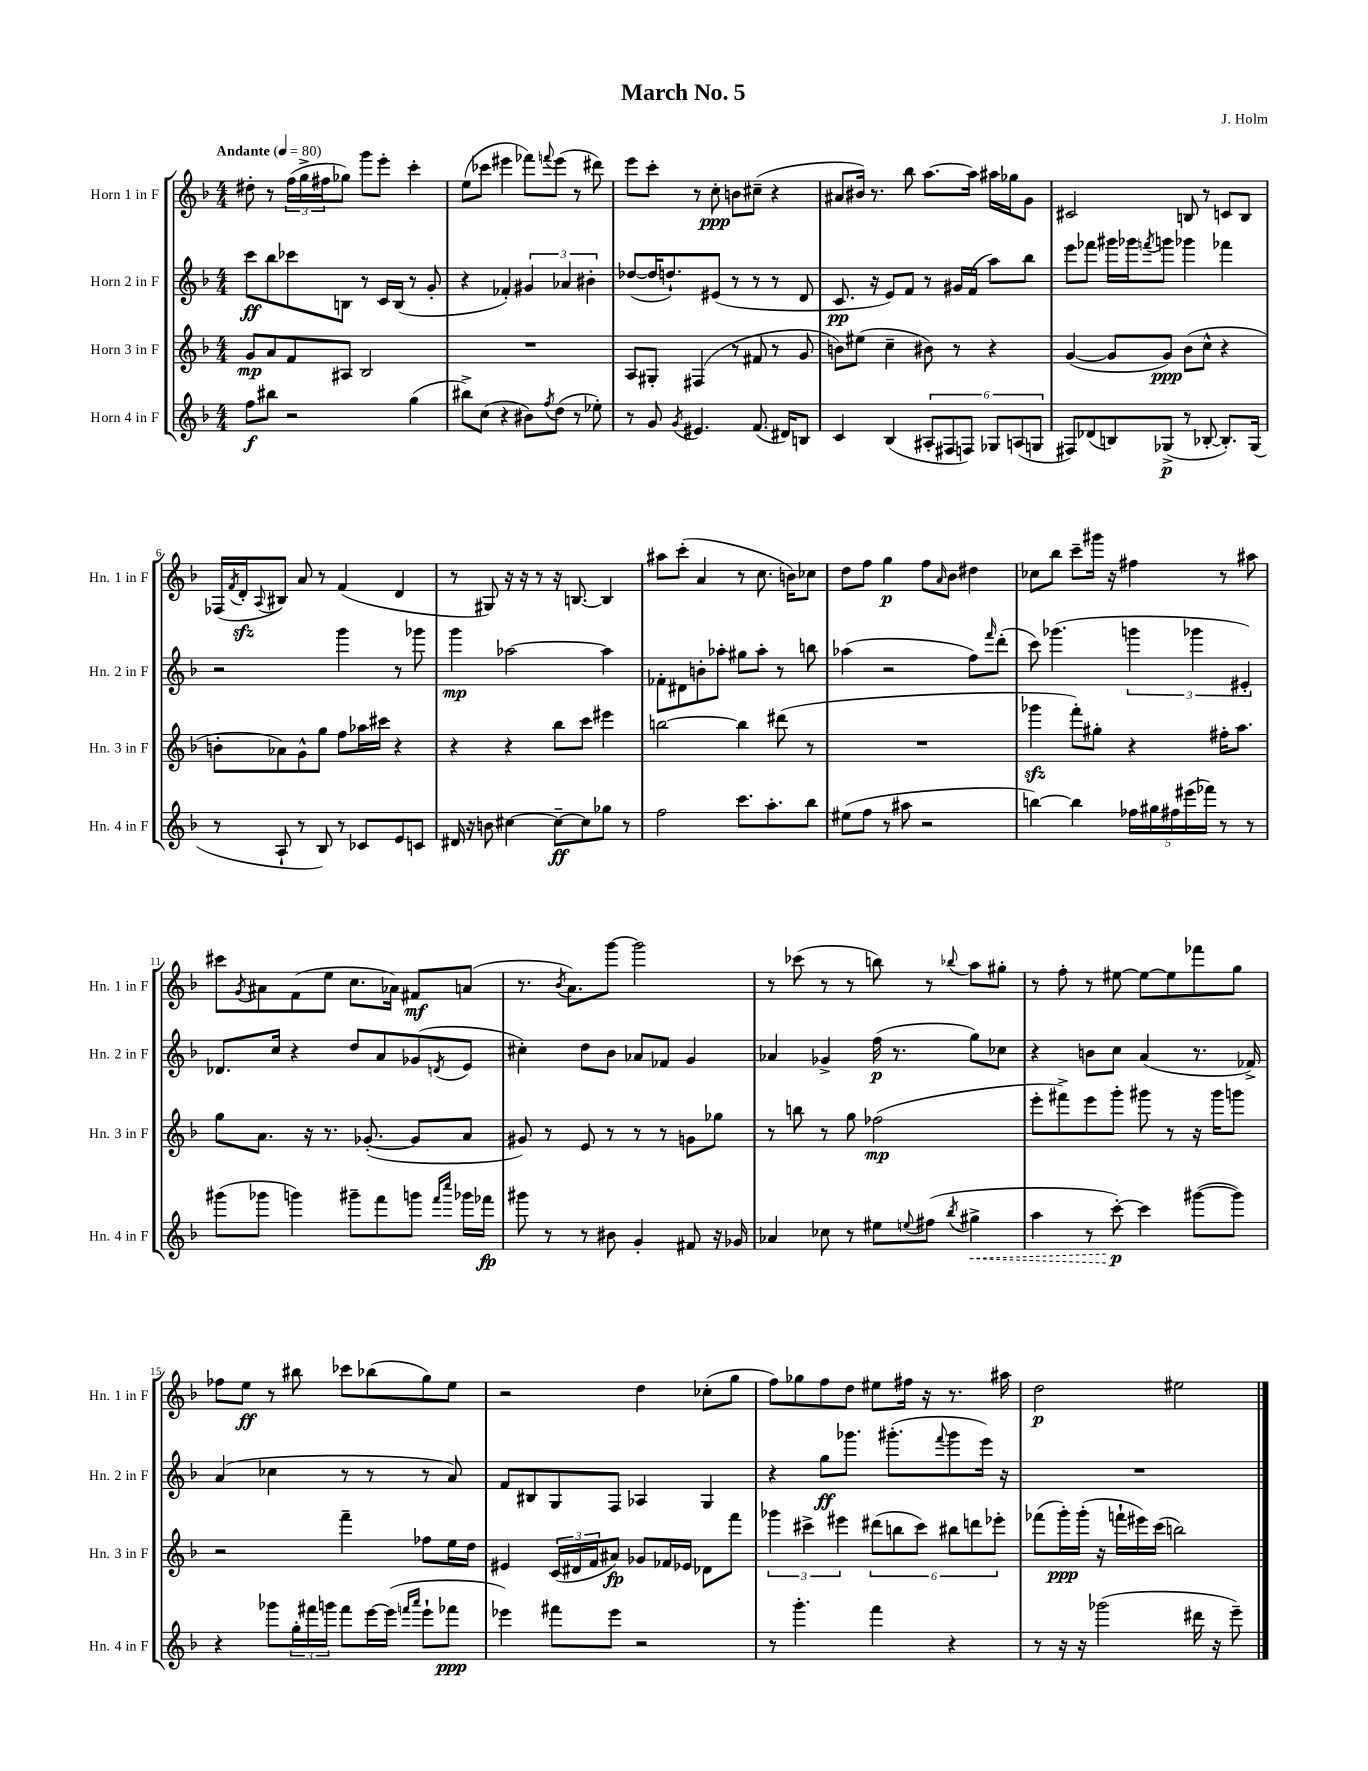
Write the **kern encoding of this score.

**kern	**dynam	**kern	**dynam	**kern	**dynam	**kern	**dynam
*part4	*part4	*part3	*part3	*part2	*part2	*part1	*part1
*staff4	*staff4	*staff3	*staff3	*staff2	*staff2	*staff1	*staff1
*I"Horn 4 in F	*	*I"Horn 3 in F	*	*I"Horn 2 in F	*	*I"Horn 1 in F	*
*I'Hn. 4 in F	*	*I'Hn. 3 in F	*	*I'Hn. 2 in F	*	*I'Hn. 1 in F	*
*clefG2	*	*clefG2	*	*clefG2	*	*clefG2	*
*k[b-]	*	*k[b-]	*	*k[b-]	*	*k[b-]	*
*M4/4	*	*M4/4	*	*M4/4	*	*M4/4	*
*MM80	*	*MM80	*	*MM80	*	*MM80	*
=1	=1	=1	=1	=1	=1	=1	=1
!	!	!	!	!	!	!LO:TX:a:B:t=Andante	!
8ff\L	f	8g/L	mp	8ccc\L	ff	8dd#X'\	.
8bb#X\J	.	8a/	.	8bb-\	.	8r	.
2r	.	8f/	.	8ccc-X\	.	(24ff\LL	.
.	.	.	.	.	.	24gg^\	.
.	.	.	.	.	.	24ff#X\J	.
.	.	8A#X/J	.	8Bn\J	.	8gg-X\J)	.
.	.	2B-/	.	8r	.	8ggg\L	.
.	.	.	.	16c/LL	.	8eee'\J	.
.	.	.	.	(16B/JJ	.	.	.
(4gg\	.	.	.	8r	.	4ccc'\	.
.	.	.	.	8g'/	.	.	.
=2	=2	=2	=2	=2	=2	=2	=2
8bb#X^\L)	.	1r	.	4r	.	(8ee\L	.
(8cc\J	.	.	.	.	.	8ccc-X\J	.
4r	.	.	.	4f-X'/)	.	4eee#X\	.
8b#X\L)	.	.	.	6g#X/	.	8fff-X\L)	.
8qff/	.	.	.	.	.	8qqfffn/	.
(8dd\J	.	.	.	.	.	(8eee#\J	.
.	.	.	.	6a-X/	.	.	.
8r	.	.	.	.	.	8r	.
.	.	.	.	6b#X'\	.	.	.
8ee-X'\)	.	.	.	.	.	8ddd#X\)	.
=3	=3	=3	=3	=3	=3	=3	=3
8r	.	8A/L	.	([8dd-X/L	.	8eee\L	.
8g/	.	8G#X'/J	.	16dd-/K]	.	8ccc'\J	.
.	.	.	.	8.ddn`/)	.	.	.
8qg/	.	.	.	.	.	.	.
4.e#X/	.	(4F#X/	.	.	.	8r	.
.	.	.	.	(8e#X/J	.	8cc'\	ppp
.	.	8r	.	8r	.	8bn\L	.
(8.f/	.	8f#X/	.	8r	.	(8cc#X~\J	.
.	.	8r	.	8r	.	4r	.
16d#X/KL)	.	.	.	.	.	.	.
8Bn/J	.	8g/	.	8d/	.	.	.
=4	=4	=4	=4	=4	=4	=4	=4
4c/	.	8bn\L)	.	8.c/	pp	8a#X/L	.
.	.	(8ee#X\J	.	.	.	16b#X/Jk)	.
.	.	.	.	16r	.	8.r	.
(4B-/	.	4cc~\	.	8e/L)	.	.	.
.	.	.	.	8f/J	.	8bb-\	.
12A#X'/L	.	8b#X\)	.	8r	.	[8.aa\L	.
12F#X/	.	.	.	.	.	.	.
.	.	8r	.	16g#X/LL	.	.	.
12Fn/J)	.	.	.	.	.	.	.
.	.	.	.	(16f/JJ	.	16aa\Jk]	.
12G-X/L	.	4r	.	8aa\L)	.	16aa#X\LL	.
.	.	.	.	.	.	16gg-X\J	.
(12An/	.	.	.	.	.	.	.
.	.	.	.	8bb-\J	.	8g\J	.
12Gn/J	.	.	.	.	.	.	.
=5	=5	=5	=5	=5	=5	=5	=5
8F#X/L)	.	([4g/	.	8eee\L	.	2c#X/	.
(8d-X/	.	.	.	8fff-X\J	.	.	.
8Bn/)	.	8g/L]	.	16ggg#X\LL	.	.	.
.	.	.	.	16ggg-X\J	.	.	.
.	.	.	.	8qfffn/	.	.	.
(8G-X^/J	p	8g/J)	ppp	8gggn\J	.	.	.
8r	.	(8b-\L	.	4ggg-X\	.	8Bn/	.
[8B-X'/	.	8cc^^\J	.	.	.	8r	.
8.B-'/L])	.	4r	.	4fff-X\	.	8cn/L	.
.	.	.	.	.	.	8B/J	.
(16G-/Jk	.	.	.	.	.	.	.
!!LO:LB:g=z
=6	=6	=6	=6	=6	=6	=6	=6
8r	.	8bn'\L	.	2r	.	(16F-X/LL	.
.	.	.	.	.	.	8qf/	.
.	.	.	.	.	.	16dzz'/J	.
.	.	.	.	.	.	8qqA/	.
8A`/	.	8a-X\)	.	.	.	8B#X/J)	.
8r	.	8g^^\	.	.	.	8a/	.
8B-/)	.	8gg\J	.	.	.	8r	.
8r	.	8ff\L	.	4ggg\	.	(4f/	.
8c-X/L	.	16aa-X\L	.	.	.	.	.
.	.	16ccc#X\JJ	.	.	.	.	.
8e/	.	4r	.	8r	.	4d/	.
8cn/J	.	.	.	8ggg-X\	.	.	.
=7	=7	=7	=7	=7	=7	=7	=7
16d#X/	.	4r	.	4ggg\	mp	8r	.
16r	.	.	.	.	.	.	.
8bn\	.	.	.	.	.	8G#X/)	.
[4cc#X\	.	4r	.	[2aa-X\	.	16r	.
.	.	.	.	.	.	16r	.
.	.	.	.	.	.	8r	.
8cc#~\L_	ff	8bb-\L	.	.	.	16r	.
.	.	.	.	.	.	[8.Bn/	.
8cc#\]	.	8ccc\J	.	.	.	.	.
8gg-X\J	.	4eee#X\	.	4aa-\]	.	4B/]	.
8r	.	.	.	.	.	.	.
=8	=8	=8	=8	=8	=8	=8	=8
2ff\	.	[2bbn\	.	8f-X'\L	.	8aa#X\L	.
.	.	.	.	8d#X\	.	(8ccc'\J	.
.	.	.	.	8bn'\	.	4a/	.
.	.	.	.	8aa-X'\J	.	.	.
8.ccc\L	.	4bb\]	.	8gg#X\L	.	8r	.
.	.	.	.	8aa-'\J	.	8.cc\	.
8.aa'\	.	.	.	.	.	.	.
.	.	(8ddd#X\	.	8r	.	.	.
.	.	.	.	.	.	16bn\KL)	.
8bb-\J	.	8r	.	8bbn\	.	8cc-X\J	.
=9	=9	=9	=9	=9	=9	=9	=9
(8ee#X\L	.	1r	.	(4aa-X\	.	8dd\L	.
8ff\J	.	.	.	.	.	8ff\J	.
8r	.	.	.	2r	.	4gg\	p
8aa#X\	.	.	.	.	.	.	.
2r	.	.	.	.	.	8ff\L	.
.	.	.	.	.	.	16qqa/	.
.	.	.	.	.	.	8b-\J	.
.	.	.	.	8ff\L)	.	4dd#X\	.
.	.	.	.	16qqfff/	.	.	.
.	.	.	.	(8ddd'\J	.	.	.
=10	=10	=10	=10	=10	=10	=10	=10
[4bbn\)	.	4ggg-Xzz\	.	8ccc\)	.	8cc-X\L	.
.	.	.	.	(4.ggg-X\	.	8bb-\J	.
4bb\]	.	8fff'\L)	.	.	.	8ccc~\L	.
.	.	8gg#X'\J	.	.	.	16ggg#X\Jk	.
.	.	.	.	.	.	16r	.
20ff-X\LL	.	4r	.	6gggn\	.	4ff#X\	.
20gg#X\	.	.	.	.	.	.	.
20ff#X\	.	.	.	.	.	.	.
(20eee#X\	.	.	.	.	.	.	.
.	.	.	.	6ggg-X\	.	.	.
20fff-X\JJ)	.	.	.	.	.	.	.
8r	.	16ff#X'\KL	.	.	.	8r	.
.	.	8.aa\J	.	.	.	.	.
.	.	.	.	6e#X'/)	.	.	.
8r	.	.	.	.	.	8aa#X\	.
!!LO:LB:g=z
=11	=11	=11	=11	=11	=11	=11	=11
(8ggg#X\L	.	8gg\L	.	8.d-X/L	.	8ccc#X\L	.
.	.	.	.	.	.	8qg/	.
8ggg-X\J	.	8.a\J	.	.	.	8a#X\	.
.	.	.	.	16cc/Jk	.	.	.
4gggn\)	.	.	.	4r	.	(8f\	.
.	.	16r	.	.	.	.	.
.	.	8.r	.	.	.	8ee\J	.
8ggg#X~\L	.	.	.	8dd/L	.	8.cc\L	.
.	.	([8.g-X'/	.	.	.	.	.
8fff\	.	.	.	8a/	.	.	.
.	.	.	.	.	.	16a-X\Jk)	.
8gggn\J	.	8g-/L]	.	(8g-X/	.	8f#X/L	mf
16qqfff/LL	.	.	.	.	.	.	.
16qqcccc/JJ	.	.	.	8qdn/	.	.	.
16ggg-X\LL	.	8a/J	.	8e/J	.	(8an/J	.
16fff-X\JJ	fp	.	.	.	.	.	.
=12	=12	=12	=12	=12	=12	=12	=12
8ggg#X\	.	8g#X/)	.	4cc#X'\)	.	8.r	.
8r	.	8r	.	.	.	.	.
.	.	.	.	.	.	8qb-/	.
.	.	.	.	.	.	8.a\L)	.
8r	.	8e/	.	8dd\L	.	.	.
8b#X\	.	8r	.	8b-\J	.	[8ggg\J	.
4g'/	.	8r	.	8a-X/L	.	2ggg\]	.
.	.	8r	.	8f-X/J	.	.	.
8f#X/	.	8gn\L	.	4g/	.	.	.
16r	.	8gg-X\J	.	.	.	.	.
16g-X/	.	.	.	.	.	.	.
=13	=13	=13	=13	=13	=13	=13	=13
4a-X/	.	8r	.	4a-X/	.	8r	.
.	.	8bbn\	.	.	.	(8ccc-X\	.
8cc-X\	.	8r	.	4g-X^/	.	8r	.
8r	.	8gg\	.	.	.	8r	.
8ee#X\L	.	(2ff-X\	mp	(16ff\	p	8bbn\)	.
.	.	.	.	8.r	.	.	.
8qqeen/	.	.	.	.	.	.	.
(8ff#X\J	.	.	.	.	.	8r	.
8qbb-/	.	.	.	.	.	8qqbb-X/	.
!	!LO:HP:b	!	!	!	!	!	!
4gg#X^\	<	.	.	8gg\L)	.	8aa\L	.
.	.	.	.	8cc-X\J	.	8gg#X'\J	.
=14	=14	=14	=14	=14	=14	=14	=14
4aa\	.	8eee'\L	.	4r	.	8r	.
.	.	8fff#X^\)	.	.	.	8ff'\	.
8r	.	8eee\	.	8bn\L	.	8r	.
[8ccc'\)	p	8ggg'\J	.	8cc\J	.	[8ee#X\	.
4ccc\]	[	8ggg#X\	.	(4a/	.	8ee#\L_	.
.	.	8r	.	.	.	8ee#\]	.
([8ggg#X\L	.	16r	.	8.r	.	8fff-X\	.
.	.	16ggg#\KL	.	.	.	.	.
8ggg#\J])	.	8gggn\J	.	.	.	8gg\J	.
.	.	.	.	16f-X^/)	.	.	.
!!LO:LB:g=z
=15	=15	=15	=15	=15	=15	=15	=15
4r	.	2r	.	(4a/	.	8ff-X\L	.
.	.	.	.	.	.	8ee\J	ff
8ggg-X\L	.	.	.	4cc-X\	.	8r	.
24gg'\L	.	.	.	.	.	8bb#X\	.
24fff#X\	.	.	.	.	.	.	.
24gggn\JJ	.	.	.	.	.	.	.
8fff#\L	.	4fff~\	.	8r	.	8ccc-X\L	.
[16eee\L	.	.	.	8r	.	(8bb-X\	.
(16eee\JJ]	.	.	.	.	.	.	.
16qqfffn/LL	.	.	.	.	.	.	.
16qqaaa/JJ	.	.	.	.	.	.	.
8eee`\L	.	8ff-X\L	.	8r	.	8gg\)	.
8fff-X\J	ppp	16ee\L	.	8a/)	.	8ee\J	.
.	.	16dd\JJ	.	.	.	.	.
=16	=16	=16	=16	=16	=16	=16	=16
4eee-X\)	.	4e#X/	.	8f/L	.	2r	.
.	.	.	.	8B#X/	.	.	.
8fff#X\L	.	(24c/LL	.	8G/	.	.	.
.	.	24d#X/	.	.	.	.	.
.	.	24f/J	.	.	.	.	.
8eee-\J	.	8a#X/J)	fp	8F/J	.	.	.
2r	.	8g-X/L	.	4A-X/	.	4dd\	.
.	.	16f-X/L	.	.	.	.	.
.	.	16e-X/JJ	.	.	.	.	.
.	.	8d-X\L	.	4G/	.	(8cc-X'\L	.
.	.	8fff\J	.	.	.	8gg\J	.
=17	=17	=17	=17	=17	=17	=17	=17
8r	.	6ggg-X\	.	4r	.	8ff\L)	.
4.ggg'\	.	.	.	.	.	8gg-X\	.
.	.	6ccc#X^\	.	.	.	.	.
.	.	.	.	8gg\L	ff	8ff\	.
.	.	6eee#X\	.	.	.	.	.
.	.	.	.	8.ggg-X\J	.	8dd\J	.
4fff\	.	(12ddd#X\L	.	.	.	8ee#X\L	.
.	.	.	.	(8.ggg#X'\L	.	.	.
.	.	12bbn\	.	.	.	.	.
.	.	.	.	.	.	16ff#X\Jk	.
.	.	12ccc#\J)	.	.	.	.	.
.	.	.	.	.	.	16r	.
.	.	.	.	8qqfff/	.	.	.
4r	.	12bb#X\L	.	8ggg#\	.	8.r	.
.	.	12dddn\	.	.	.	.	.
.	.	.	.	16eee\Jk)	.	.	.
.	.	12eee-X'\J	.	.	.	.	.
.	.	.	.	16r	.	16aa#X\	.
=18	=18	=18	=18	=18	=18	=18	=18
8r	.	(8fff-X\L	.	1r	.	2dd\	p
16r	.	16ggg'\L)	ppp	.	.	.	.
16r	.	(16ggg'\JJ	.	.	.	.	.
(2ggg-X\	.	16r	.	.	.	.	.
.	.	16fffn`\LL	.	.	.	.	.
.	.	16eee#X\)	.	.	.	.	.
.	.	(16ccc\JJ	.	.	.	.	.
.	.	2bbn\)	.	.	.	2ee#X\	.
16ddd#X\	.	.	.	.	.	.	.
16r	.	.	.	.	.	.	.
8eee~\)	.	.	.	.	.	.	.
==	==	==	==	==	==	==	==
*-	*-	*-	*-	*-	*-	*-	*-
